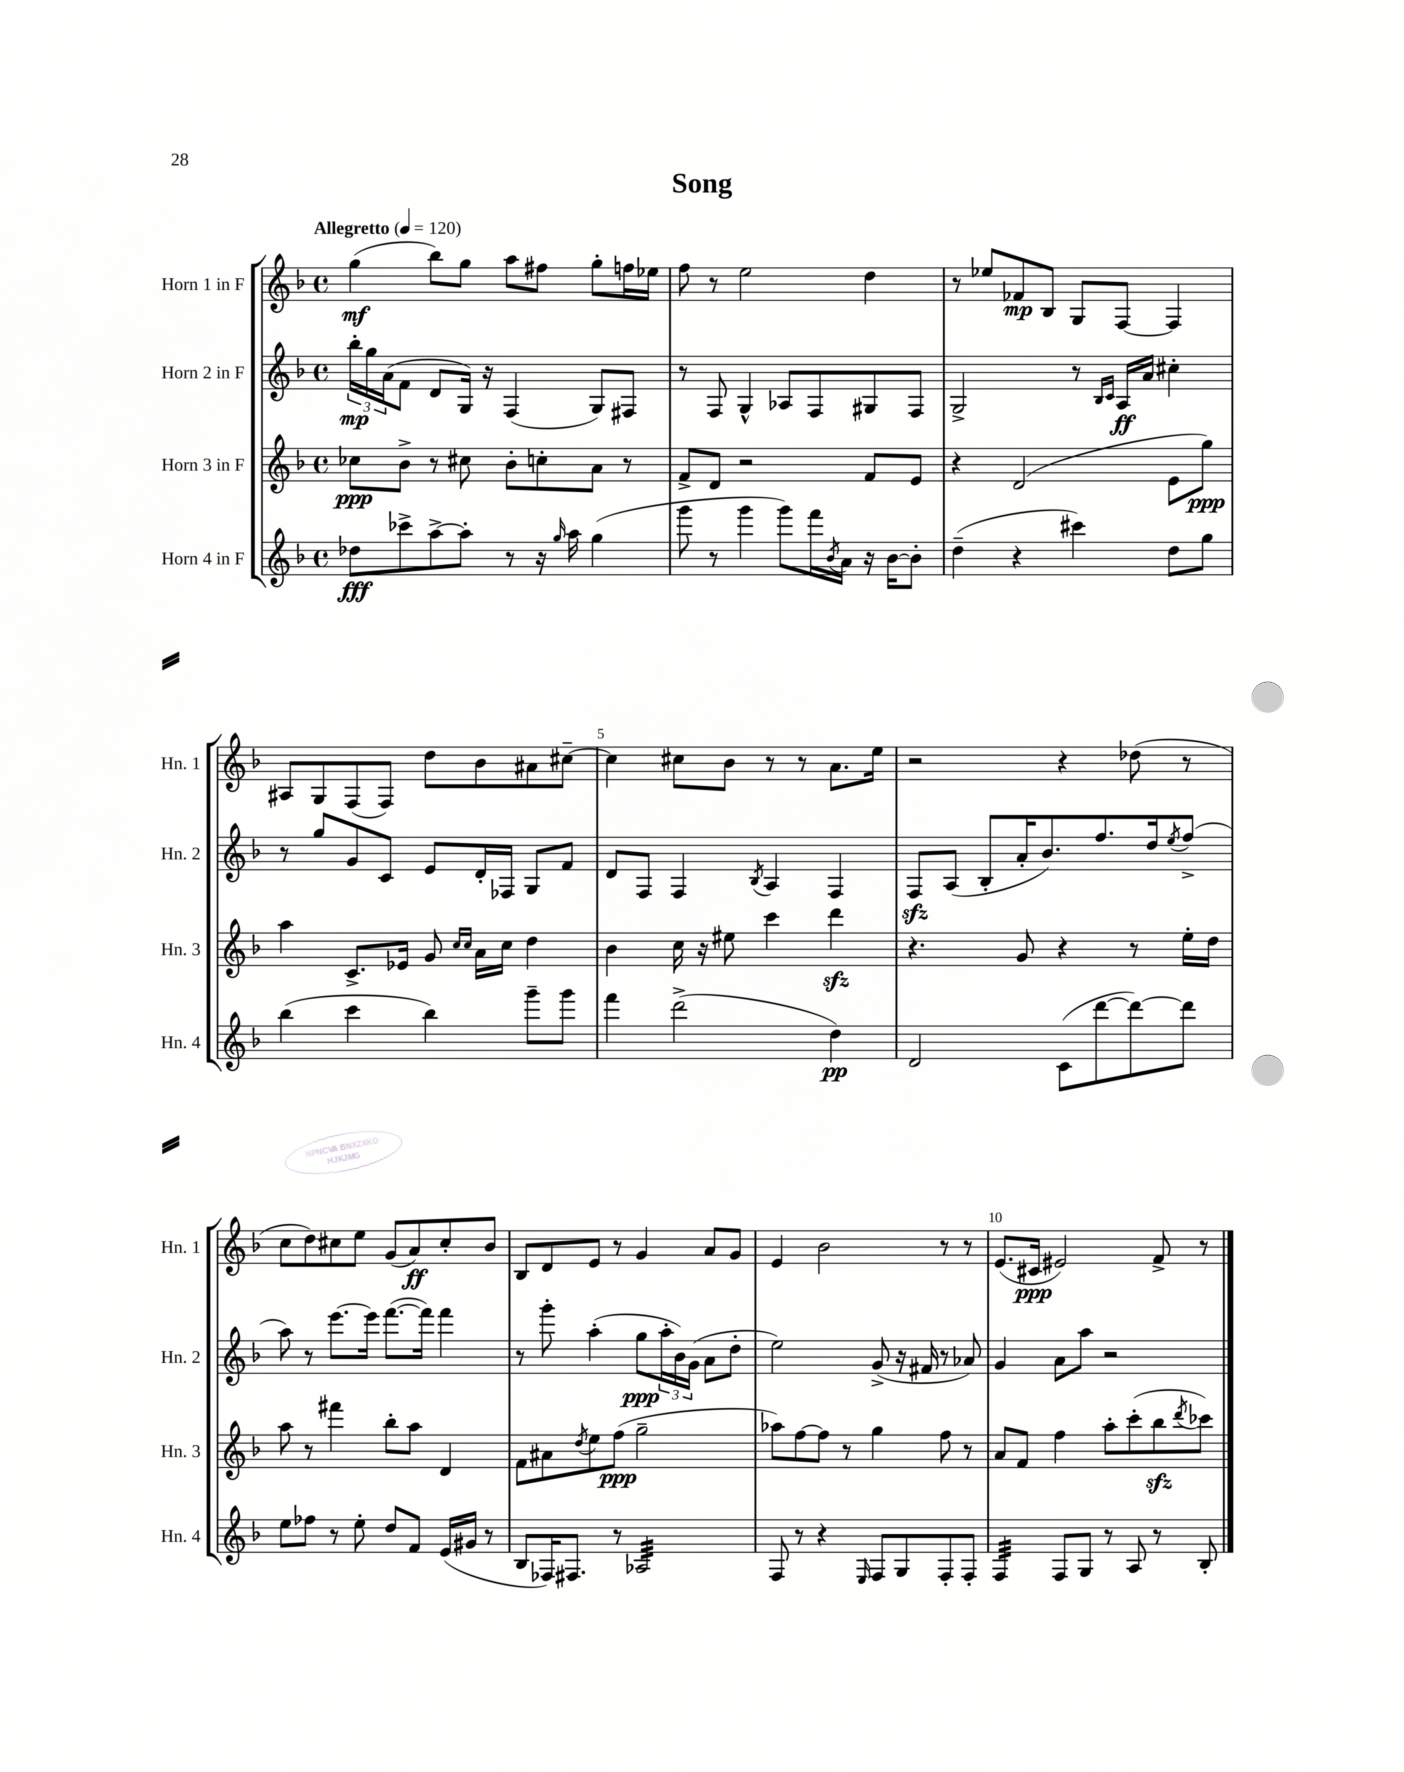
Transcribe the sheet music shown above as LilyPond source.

\header { title = "Song" }
<<
\new StaffGroup <<
\new Staff = "s0" \with { instrumentName = "Horn 1 in F" shortInstrumentName = "Hn. 1" } {
    \clef treble \key f \major \defaultTimeSignature \time 4/4 \tempo "Allegretto" 4 = 120
    g''4\mf( bes''8) g''8 a''8 fis''8 g''8-. f''16 ees''16 |
    f''8 r8 e''2 d''4 |
    r8 ees''8 fes'8\mp bes8 g8 f8~ f4 |
    ais8 g8 f8( f8) d''8 bes'8 ais'8 cis''8~-- |
    cis''4 cis''8 bes'8 r8 r8 a'8. e''16 |
    r2 r4 des''8( r8 |
    c''8 d''8) cis''8 e''8 g'8( a'8\ff) cis''8-. bes'8 |
    bes8 d'8 e'8 r8 g'4 a'8 g'8 |
    e'4 bes'2 r8 r8 |
    e'8.( cis'16\ppp eis'2) f'8-> r8 \bar "|." |
}
\new Staff = "s1" \with { instrumentName = "Horn 2 in F" shortInstrumentName = "Hn. 2" } {
    \clef treble \key f \major \defaultTimeSignature \time 4/4
    \tuplet 3/2 { bes''16-.\mp g''16 a'16( } f'8 d'8 g16) r16 f4( g8) fis8 |
    r8 f8 g4-^ aes8 f8 gis8 f8 |
    g2-> r8 \grace { bes16 c'16 } a16\ff a'16 cis''4-. |
    r8 g''8 g'8 c'8 e'8 d'16-. fes16 g8 f'8 |
    d'8 f8 f4 \acciaccatura { bes8 } a4 f4 |
    f8\sfz a8( bes8-. a'16-. bes'8.) f''8. d''16 \acciaccatura { e''8 } f''8->( |
    a''8) r8 e'''8.~ e'''16 f'''8.~( f'''16) f'''4 |
    r8 g'''8-. a''4-.( g''8\ppp \tuplet 3/2 { a''16-. bes'16) g'16( } a'8 d''8-. |
    e''2) g'8->( r16 fis'16 r8 aes'8) |
    g'4 a'8 a''8 r2 \bar "|." |
}
\new Staff = "s2" \with { instrumentName = "Horn 3 in F" shortInstrumentName = "Hn. 3" } {
    \clef treble \key f \major \defaultTimeSignature \time 4/4
    ces''8\ppp bes'8-> r8 cis''8 bes'8-. c''8-. a'8 r8 |
    f'8-> d'8 r2 f'8 e'8 |
    r4 d'2( e'8 g''8\ppp) |
    a''4 c'8.-> ees'16 g'8 \grace { c''16 c''16 } a'16 c''16 d''4 |
    bes'4 c''16 r16 eis''8 c'''4 d'''4\sfz |
    r4. g'8 r4 r8 e''16-. d''16 |
    a''8 r8 fis'''4 bes''8-. a''8 d'4 |
    f'8 ais'8 \acciaccatura { d''8 } e''8 f''8\ppp( g''2-- |
    aes''8) f''8~ f''8 r8 g''4 f''8 r8 |
    a'8 f'8 f''4 a''8-. c'''8-.( bes''8\sfz \acciaccatura { d'''8 } ces'''8) \bar "|." |
}
\new Staff = "s3" \with { instrumentName = "Horn 4 in F" shortInstrumentName = "Hn. 4" } {
    \clef treble \key f \major \defaultTimeSignature \time 4/4
    des''8\fff ces'''8-> a''8~-> a''8-. r8 r16 \grace { g''16 } a''16 g''4( |
    g'''8 r8 g'''4 g'''8) f'''16 \acciaccatura { bes'8 } a'16 r16 bes'16~ bes'8-. |
    d''4--( r4 cis'''4) d''8 g''8 |
    bes''4( c'''4 bes''4) g'''8-- g'''8 |
    f'''4 d'''2->( d''4\pp) |
    d'2 c'8( d'''8~ d'''8~) d'''8 |
    e''8 fes''8 r8 e''8-. d''8 f'8 e'16( gis'16 r8 |
    bes8 fes16) fis8. r8 aes2:32 |
    f8 r8 r4 \grace { e16 } f8 g8 f8-. f8-. |
    f4:32 f8 g8 r8 a8 r8 bes8-. \bar "|." |
}
>>
>>
\layout { \context { \Score \override BarNumber.break-visibility = ##(#f #t #t) barNumberVisibility = #(every-nth-bar-number-visible 5) } }
